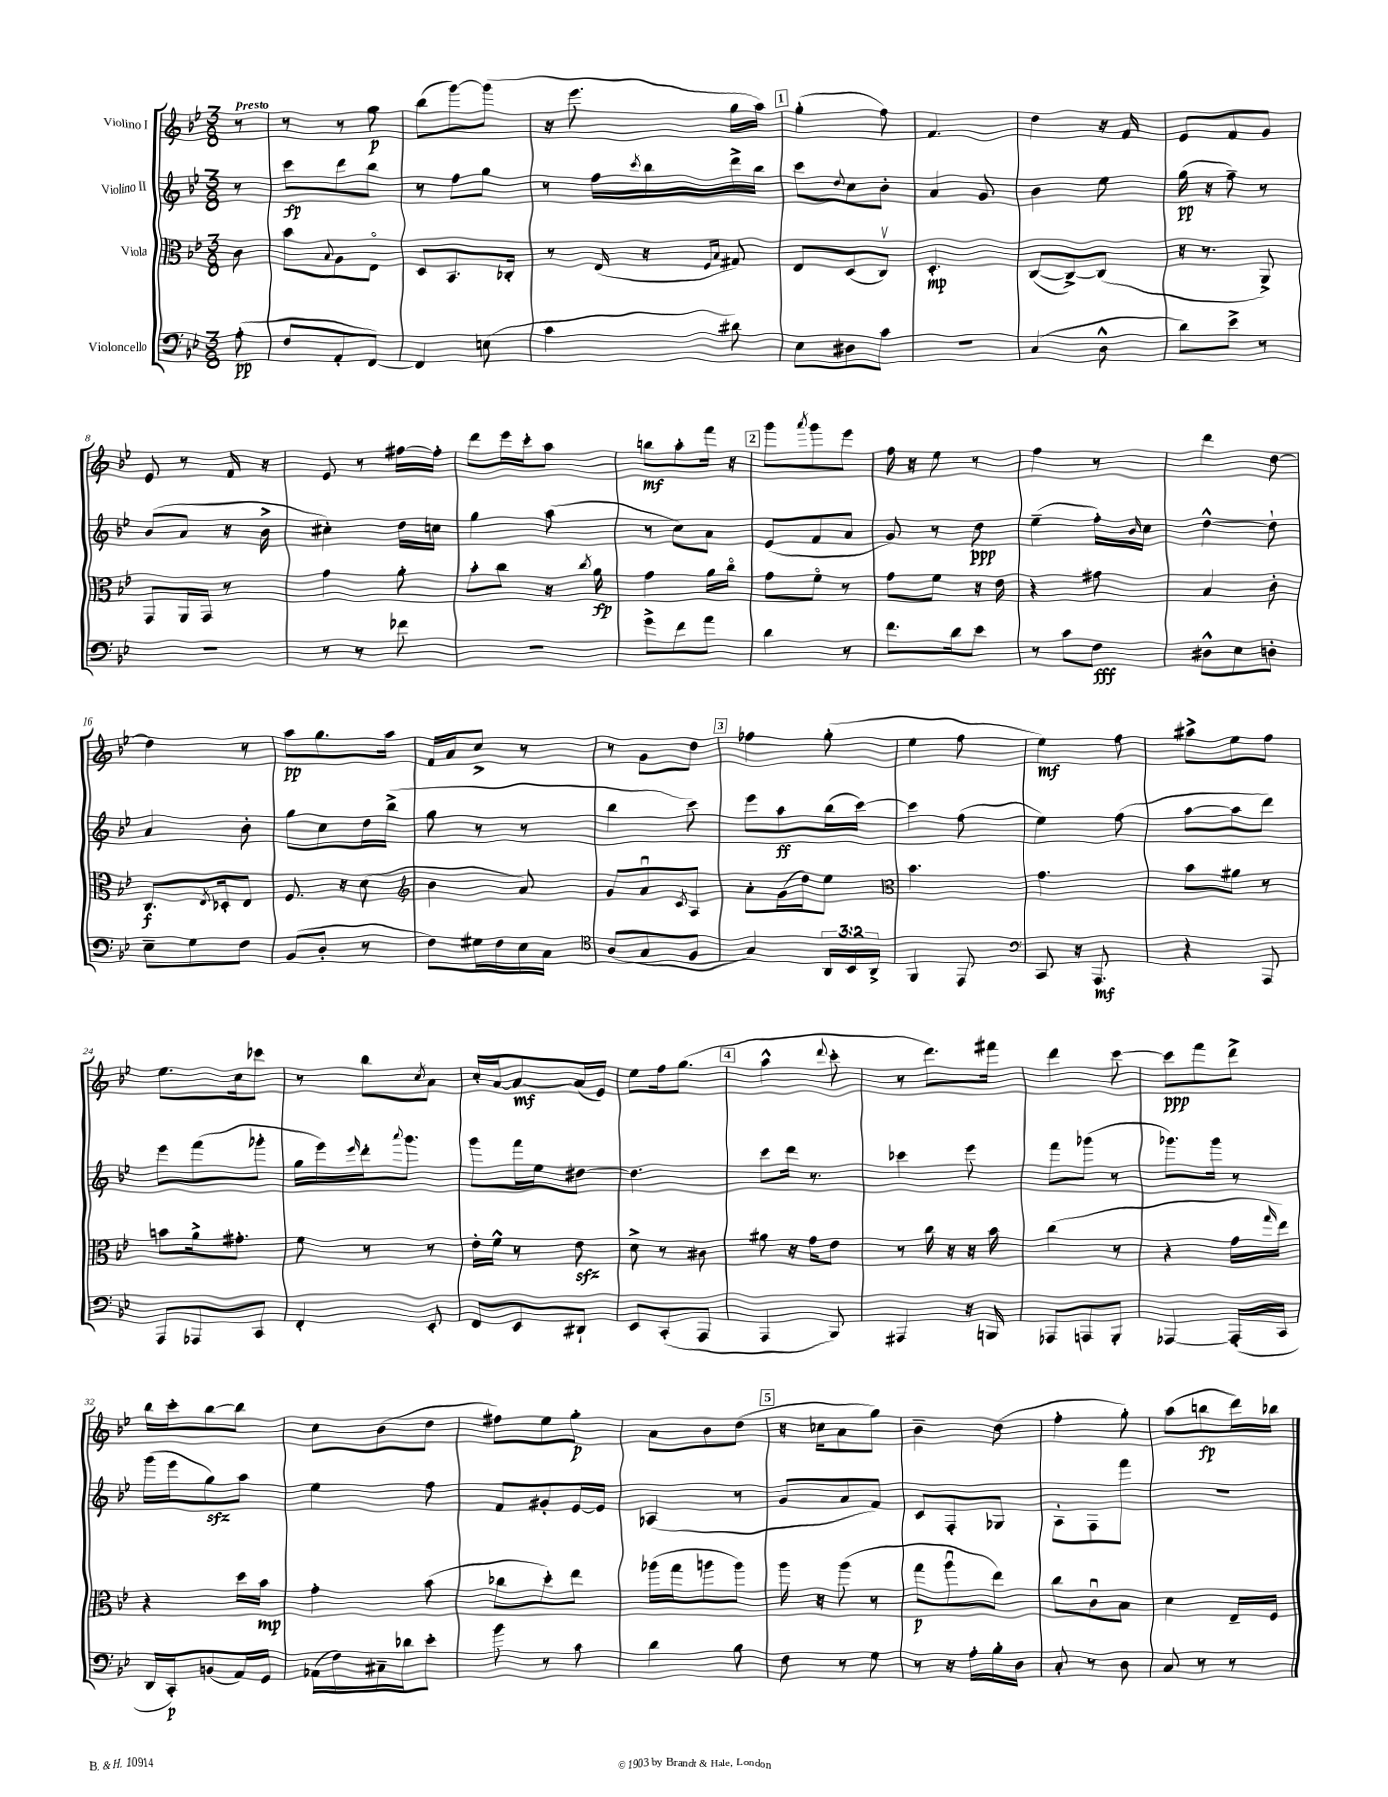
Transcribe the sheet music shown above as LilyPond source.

<<
\new StaffGroup <<
\new Staff = "s0" \with { instrumentName = "Violino I" } {
    \clef treble \key bes \major \numericTimeSignature \time 3/8 \partial 8 \tempo "Presto"
    r8 |
    r8 r8 g''8\p |
    bes''8( g'''8~) g'''8( |
    r16 ees'''8. g''16 a''16) |
    \mark \markup { \box "1" } g''4-.( f''8) |
    f'4. |
    d''4 r16 f'16 |
    ees'8 f'8 g'8 |
    ees'8 r8 f'16 r16 |
    ees'8 r8 fis''16~ fis''16-. |
    d'''8 ees'''16 c'''16-. a''8 |
    b''8\mf a''8-. f'''16 r16 |
    \mark \markup { \box "2" } g'''8 \acciaccatura { a'''8 } g'''8 ees'''8 |
    f''16 r16 ees''8 r8 |
    f''4 r8 |
    d'''4 d''8~ |
    d''4 r8 |
    a''8\pp g''8. a''16 |
    f'16 a'16 c''8-> r8 |
    r8 g'8 d''8 |
    \mark \markup { \box "3" } fes''4 g''8-.( |
    ees''4 f''8 |
    ees''4\mf) f''8 |
    ais''8-> ees''8 f''8 |
    ees''8. c''16 ces'''8 |
    r8 bes''8 \acciaccatura { c''8 } a'8 |
    c''16-. a'16~ a'8~\mf a'16( ees'16) |
    ees''8 f''16 g''8.( |
    \mark \markup { \box "4" } a''4-^ \appoggiatura { d'''8 } c'''8-. |
    r8 d'''8.) fis'''16 |
    d'''4 c'''8~ |
    c'''8\ppp f'''8 d'''8-> |
    bes''16 c'''16-. bes''8~ bes''8 |
    c''8 bes'8( d''8 |
    fis''8) ees''8 g''8-.\p |
    a'8 bes'8 d''8( |
    \mark \markup { \box "5" } r16 ces''16 a'8 g''8) |
    bes'4-- d''8( |
    f''4-. g''8-.) |
    a''8( b''8\fp d'''16) bes''16 \bar "|." |
}
\new Staff = "s1" \with { instrumentName = "Violino II" } {
    \clef treble \key bes \major \numericTimeSignature \time 3/8 \partial 8
    r8 |
    c'''8\fp d'''8 bes''8 |
    r8 f''8 g''8 |
    r8 f''16 \acciaccatura { c'''8 } bes''16 d'''16-> bes''16 |
    \mark \markup { \box "1" } c'''8 \appoggiatura { d''8 } c''8 bes'8-. |
    a'4 g'8 |
    bes'4 ees''8 |
    g''16\pp( r16 f''8--) r8 |
    bes'8( a'8 r16 bes'16-> |
    cis''4-.) d''16 c''16 |
    g''4 a''8( |
    r8 c''8) a'8 |
    \mark \markup { \box "2" } ees'8( f'8 a'8 |
    g'8) r8 d''8\ppp |
    ees''4--( f''16-.) \grace { bes'16 } c''16 |
    d''4~-^ d''8-! |
    a'4 bes'8-. |
    g''8 c''8 d''16 bes''16->( |
    g''8 r8 r8 |
    bes''4 c'''8) |
    \mark \markup { \box "3" } ees'''8 a''8\ff bes''16( c'''16~) |
    c'''4 f''8( |
    ees''4) f''8( |
    a''8~ a''8 d'''8) |
    ees'''8 f'''8( ges'''8-. |
    g''16 ees'''16) \grace { ees'''16 } d'''16-. \appoggiatura { a'''8 } g'''8. |
    g'''8 f'''16 ees''16 dis''8~ |
    dis''4. |
    \mark \markup { \box "4" } c'''8 d'''16 r8. |
    ces'''4 ees'''8 |
    f'''8 ges'''8( r8 |
    ges'''8.) ges'''16 r8 |
    g'''16( ees'''16 g''8\sfz) a''8 |
    ees''4 f''8 |
    f'8 gis'8-. ees'16~ ees'16 |
    aes4( r8 |
    \mark \markup { \box "5" } g'8 a'8 f'8) |
    c'8 f8-. ges8 |
    a8-. f8 f'''8 |
    R4. \bar "|." |
}
\new Staff = "s2" \with { instrumentName = "Viola" } {
    \clef alto \key bes \major \numericTimeSignature \time 3/8 \partial 8
    c'8 |
    bes'8 \appoggiatura { bes8 } a8 ees8\flageolet |
    d8 bes,8. ces16-. |
    r8 ees16( r16 \grace { f16 bes16 } gis8) |
    \mark \markup { \box "1" } ees8 d8( c8\upbow) |
    d4.-.\mp |
    c8~( c8~->) c8( |
    r16 r8. a,8->) |
    g,8 a,16 g,16 r8 |
    g'4 a'8-. |
    bes'8-. c''8 r16 \acciaccatura { c''8 } a'16\fp |
    g'4 a'16 c''16\flageolet |
    \mark \markup { \box "2" } g'8 f'8\flageolet r8 |
    g'8 f'8 r16 ees'16 |
    r4 gis'8 |
    bes4 c'8-. |
    c8.\f \acciaccatura { ees8 } des16-. ees8 |
    f8. r16 d'8( |
    \clef treble bes'4 a'8) |
    g'8 a'8\downbow \acciaccatura { c'8 } a8 |
    \mark \markup { \box "3" } a'8-. g'16( d''16) ees''8 |
    \clef alto bes'4. |
    g'4. |
    bes'8 ais'8 r8 |
    b'8 a'16-> gis'8.-. |
    f'8 r8 r8 |
    ees'16-. f'16-^ r8 ees'8\sfz |
    d'8-> r8 cis'8 |
    \mark \markup { \box "4" } ais'8 r16 g'16 ees'8 |
    r8 c''16 r16 r16 bes'16 |
    c''4( r8 |
    r4 g'16 \grace { g''16 } ees''16) |
    r4 d''16 bes'16\mp |
    g'4-. bes'8( |
    ces''8 d''8-.) ees''8 |
    aes''16( g''16 a''8 a''8) |
    \mark \markup { \box "5" } a''16 r16 a''8( r8 |
    g''8\p a''8\downbow ees''8) |
    c''8 c'8\downbow bes8 |
    d'4 ees16-- f16 \bar "|." |
}
\new Staff = "s3" \with { instrumentName = "Violoncello" } {
    \clef bass \key bes \major \numericTimeSignature \time 3/8 \override Staff.TupletNumber.text = #tuplet-number::calc-fraction-text \partial 8
    a8-.\pp( |
    f8 a,8-. f,8~) |
    f,4 e8( |
    c'4 dis'8) |
    \mark \markup { \box "1" } ees8 dis8 c'8 |
    R4. |
    c4( d8-^ |
    d'8) ees'8-> r8 |
    R4. |
    r8 r8 fes'8 |
    R4. |
    g'8-> f'8 a'8 |
    \mark \markup { \box "2" } d'4 r8 |
    f'8. d'16 ees'8 |
    r8 c'8 f8\fff |
    dis8-^ ees8 d8-. |
    ees8-- g8 f8 |
    bes,8( d8-. r8 |
    f8) gis16 f16 ees16 c16 |
    \clef tenor a8( g8 f8 |
    \mark \markup { \box "3" } g4) \tuplet 3/2 { a,16 bes,16 a,16-> } |
    f,4 ees,8 |
    \clef bass c,8 r16 a,,8.\mf |
    r4 a,,8 |
    a,,8 aes,,8 c,8 |
    f,4-. ees,8-. |
    f,8 ees,8 dis,8-! |
    ees,8 c,8-.( a,,8 |
    \mark \markup { \box "4" } a,,4 bes,,8) |
    ais,,4 r16 b,,16 |
    aes,,8 a,,8 bes,,8-. |
    aes,,4~ aes,,16-.( c,16 |
    d,16 c,16-.\p) b,8( a,16) g,16 |
    aes,16( f16) cis16-- des'16 ees'8-. |
    bes'8 r8 c'8 |
    d'4 bes8 |
    \mark \markup { \box "5" } f8 r8 g8 |
    r8 r16 a16-. bes16-. d16 |
    c8-. r8 d8 |
    c8 r8 r8 \bar "|." |
}
>>
>>
